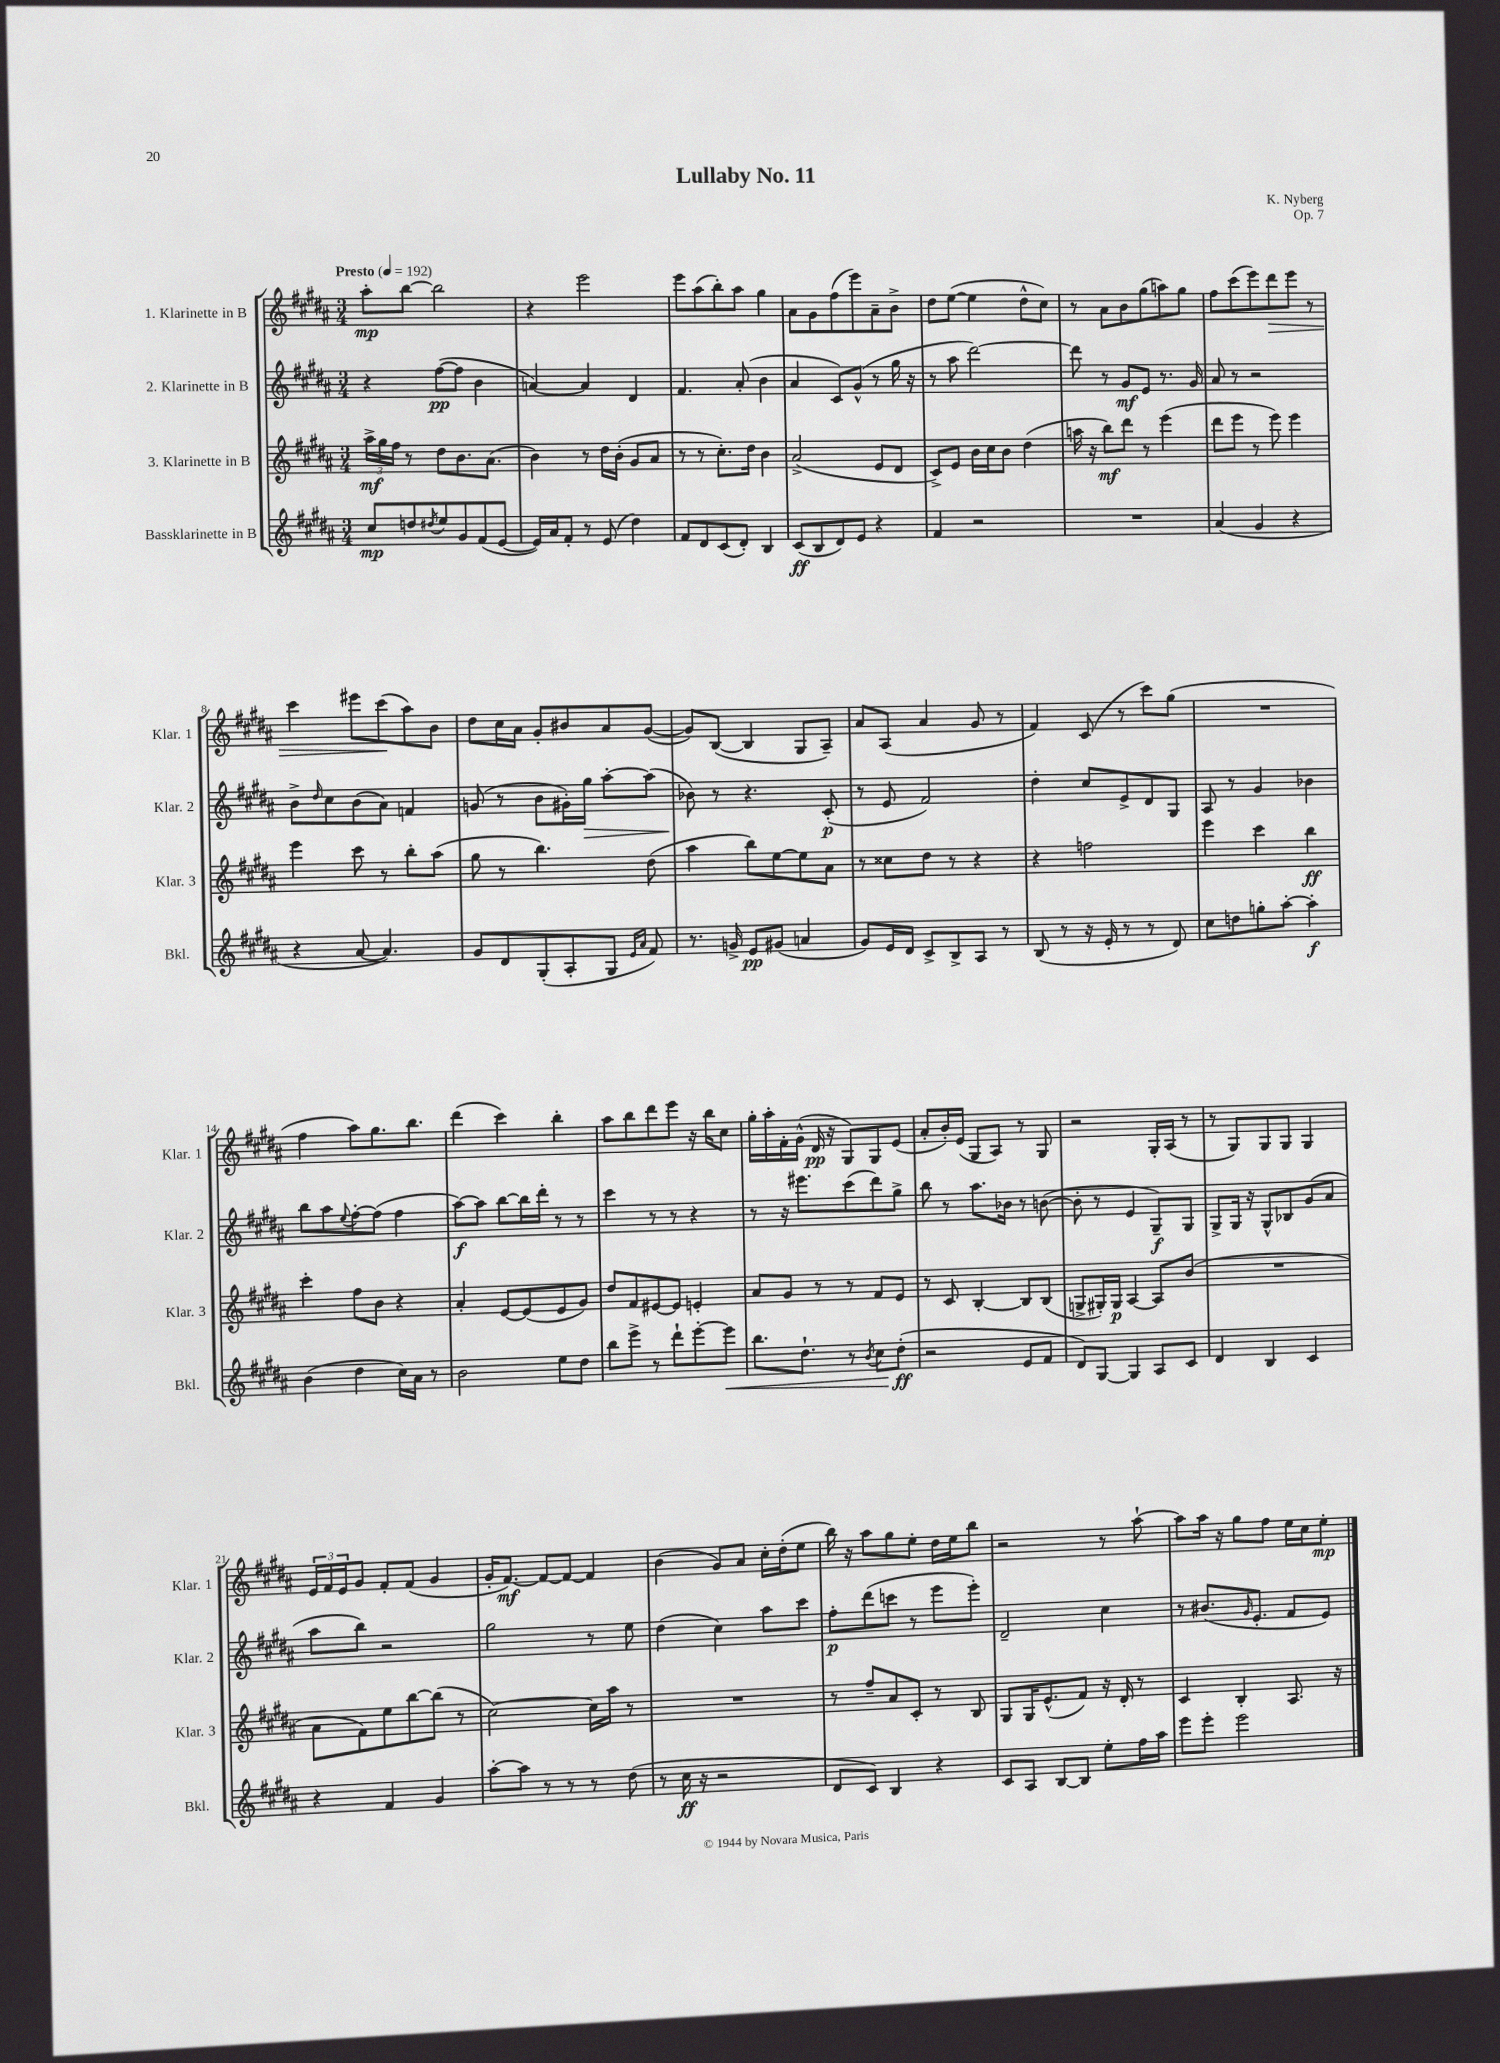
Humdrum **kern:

**kern	**kern	**kern	**kern
*staff4	*staff3	*staff2	*staff1
*clefG2	*clefG2	*clefG2	*clefG2
*k[f#c#g#d#a#]	*k[f#c#g#d#a#]	*k[f#c#g#d#a#]	*k[f#c#g#d#a#]
*M3/4	*M3/4	*M3/4	*M3/4
*MM192	*MM192	*MM192	*MM192
8cc#/L	24aa#^\LL	4r	8aa#'\L
.	24gg#\	.	.
.	24ff#\JJ	.	.
8dd/	8r	.	[8bb\J
8qdd#/	.	.	.
8ee/	8dd#\L	([8ff#\L	2bb\]
8g#/	8.b\	8ff#\]J	.
(8f#/	.	4b\	.
.	(8.a#\J	.	.
[8e/J	.	.	.
=	=	=	=
16e/]LL)	4b\)	[4a/)	4r
16a#/J	.	.	.
8f#'/J	.	.	.
8r	8r	4a/]	2eee\
(8e/	16dd#\LL	.	.
.	(16b'\JJ	.	.
4dd#\)	8g#/L	4d#/	.
.	8a#/J	.	.
=	=	=	=
8f#/L	8r	4.f#/	8eee\L
8d#/	8r	.	(8aa#\
(8c#/	8.cc#'\L)	.	8bb'\)
8d#'/J)	.	(8a#'/	8aa#\J
.	16dd#\Jk	.	.
4B/	4b\	4b\	4gg#\
=	=	=	=
(8c#/L	(2a#^/	4a#/	8a#\L
8B/	.	.	8g#\
8d#/)	.	8c#/L)	(8ff#\
8e/J	.	(8g#^^/J	8eee\)
4r	8e/L	8r	8a#~\
.	8d#/J	16gg#\	8b^\J
.	.	16r	.
=	=	=	=
4f#/	8c#^/L)	8r	8dd#\L
.	8e/J	8aa#\	([8ee\J
2r	16b\LL	[2ddd#\)	4ee\]
.	16cc#\J	.	.
.	8b\J	.	.
.	(4dd#\	.	8dd#^^\L
.	.	.	8cc#\J)
=	=	=	=
2.r	16aa\	8ddd#\]	8r
.	16r	.	.
.	8bb\L)	8r	8a#\L
.	8ddd#\J	8g#/L	8b\
.	8r	8e/J	(8gg#\
.	(4eee\	8.r	8aa\)
.	.	.	8gg#\J
.	.	16g#/	.
=	=	=	=
(4a#/	8ddd#\L	8a#/	8ff#\L
.	8eee\J	8r	(8ccc#\
4g#/	8r	2r	8eee\)
.	8eee\)	.	8ddd#\
4r	4eee\	.	8eee\J
.	.	.	8r
=	=	=	=
4r	4eee\	8b^\L	4ccc#\
.	.	16qqdd#/	.
.	.	8cc#\	.
[8a#/	8ccc#\	(8b\	8eee#\L
4.a#/])	8r	8a#\J)	(8ccc#\
.	8bb'\L	4f/	8aa#\)
.	(8aa#\J	.	8b\J
=	=	=	=
8g#/L	8gg#\	(8g/	8dd#\L
8d#/	8r	8r	16cc#\L
.	.	.	16a#\JJ
(8G#'/	4.bb\)	8b\L	8g#'/L
8A#'/	.	16g#'\L)	8b#/
.	.	16gg#\JJ	.
8G#/J	.	[8aa#'\L	8a#/
16qqe/LL	.	.	.
16qqa#/JJ	.	.	.
8f#/)	(8dd#\	(8aa#\]J	([8g#/J
=	=	=	=
8.r	4aa#\	8b-\)	8g#/]L)
.	.	8r	([8B/J
16g^/	.	.	.
8e/L	8bb\L)	4.r	4B/]
(8g#/J	[8ee\	.	.
4a/	8ee\]	.	8G#/L
.	8a#\J	(8c#'/	8A#~/J)
=	=	=	=
8g#/L)	8r	8r	8a#/L
16e/L	8cc##\L	8e/	(8A#/J
16d#/JJ	.	.	.
8c#^/L	8dd#\J	2f#/)	4a#/
8B^/	8r	.	.
8A#/J	4r	.	8g#/
8r	.	.	8r
=	=	=	=
(8B/	4r	4dd#'\	4f#/)
8r	.	.	.
16r	2ff\	8cc#/L	(8c#/
16e'/	.	.	.
8r	.	8e^/	8r
8r	.	8d#/	8ccc#\L)
8d#/)	.	8G#/J	(8gg#\J
=	=	=	=
8cc#\L	4eee\	8A#/	2.r
8dd\	.	8r	.
8gg'\	4ccc#\	4g#/	.
[8aa#'\J	.	.	.
4aa#'\]	4bb\	4b-\	.
=	=	=	=
(4b\	4ccc#'\	8bb\L	4ff#\
.	.	8aa#\	.
.	.	8qqee/	.
4dd#\	8ff#\L	[8ff#'\	8aa#\L)
.	8b\J	(8ff#\]J	8.gg#\
16cc#\LL)	4r	4ff#\	.
16a#\JJ	.	.	8.bb\J
8r	.	.	.
=	=	=	=
2b\	4a#'/	[8aa#\L)	(4ddd#\
.	.	8aa#\]J	.
.	[8e/L	[8bb\L	4ccc#\)
.	(8e/]	16bb\]L	.
.	.	16ddd#'\JJ	.
8ee\L	8e/	8r	4bb'\
8dd#\J	8g#/J)	8r	.
=	=	=	=
8bb\L	8dd#/L	4ccc#\	8aa#\L
8eee^\J	8f#/	.	8bb\
8r	[8e#/	8r	8ddd#\
8ddd#`\L	8e#/]J	8r	8eee\J
[8eee'\	4e'/	4r	16r
.	.	.	16bb\LK
8eee\]J	.	.	8cc#\J
=	=	=	=
8.bb\L	8a#/L	8r	16gg#'\LL
.	.	.	16aa#'\
.	8g#/J	16r	16f#'\
8.dd#`\J	.	8.eee#\L	(16g#^^\JJ
.	8r	.	16d#/
.	.	.	16r
8r	8r	(8ccc#\	8G#/L)
8qb/	.	.	.
8cc#\L	8f#/L	8ddd#\)	8G#/
(8dd#'\J	8e/J	8gg#^\J	(8e/J
=	=	=	=
2r	8r	8bb\	8a#'/L
.	8c#/	8r	16b'/L)
.	.	.	(16e/JJ
.	[4B'/	8.aa#\L	8G#/L
.	.	.	8A#/J)
.	.	16b-\Jk	.
8e/L	8B/]L	8r	8r
8f#/J	(8B/J	([8b\	8G#/
=	=	=	=
8d#/L)	8G^/L	8b'\]	2r
[8G#/J	16G#'/L)	8r	.
.	16G#/JJ	.	.
4G#/]	[4A#/	4e/	.
8A#/L	8A#/]L	8G#~/L)	16G#'/LL
.	.	.	(16A#/JJ
8c#/J	(8b/J	8G#/J	8r
=	=	=	=
4d#/	2.r	8G#^/L	8r
.	.	16G#/Jk	8G#/L)
.	.	16r	.
4B/	.	8G#^^/L	8G#/
.	.	8B-/	8G#/J
4c#/	.	(8g#/	4G#/
.	.	8a#/J	.
=	=	=	=
4r	8a#\L	8aa#\L	24e/LL
.	.	.	24f#/
.	.	.	24e/J
.	8f#\)	8bb\J)	8g#/J
4f#/	8ee\	2r	8f#'/L
.	[8bb\	.	(8f#/J
4g#/	(8bb\]J	.	4g#/
.	8r	.	.
=	=	=	=
[8aa#'\L	[2cc#\)	2gg#\	16g#'/LK
.	.	.	[8.f#/J)
8aa#\]J	.	.	.
8r	.	.	8f#/_L
8r	.	.	8f#/_J
8r	16cc#\]LL	8r	4f#/]
.	16aa#\JJ	.	.
(8dd#\	8r	8ee\	.
=	=	=	=
8r	2.r	(4dd#\	(4b\
16cc#\	.	.	.
16r	.	.	.
2r	.	4cc#\)	8g#/L)
.	.	.	8a#/J
.	.	8aa#\L	16cc#'\LL
.	.	.	(16dd#'\J
.	.	8ccc#\J	8ee\J
=	=	=	=
8d#/L	8r	8ff#'\L	16bb\)
.	.	.	16r
8c#/J)	8ff#~/L	(8ddd#\	8aa#\L
4B/	8a#/	8ccc\J	8gg#\
.	8c#'/J	8r	8ee'\J
4r	8r	8eee\L	16dd#\LL
.	.	.	16ee\J
.	8B/	8eee'\J)	8bb\J
=	=	=	=
8c#/L	8G#/L	2d#~/	2r
8A#/J	16G#/K	.	.
.	(8.e^^/	.	.
[8B/L	.	.	.
8B/]J	8f#/J)	.	.
8ee'\L	16r	4cc#\	8r
.	16d#'/	.	.
16ff#\L	8r	.	[8aa#`\
16aa#\JJ	.	.	.
=	=	=	=
8eee\L	4c#/	8r	8aa#\]L
8eee'\J	.	(8.b#/L	16aa#\Jk
.	.	.	16r
2eee\	4B'/	.	8gg#\L
.	.	16qqg#/	.
.	.	8.e'/J	.
.	.	.	8ff#\J
.	8.A#/	8f#/L	16ee\LL
.	.	.	16cc#\J
.	.	8e/J)	8ee'\J
.	16r	.	.
==	==	==	==
*-	*-	*-	*-
